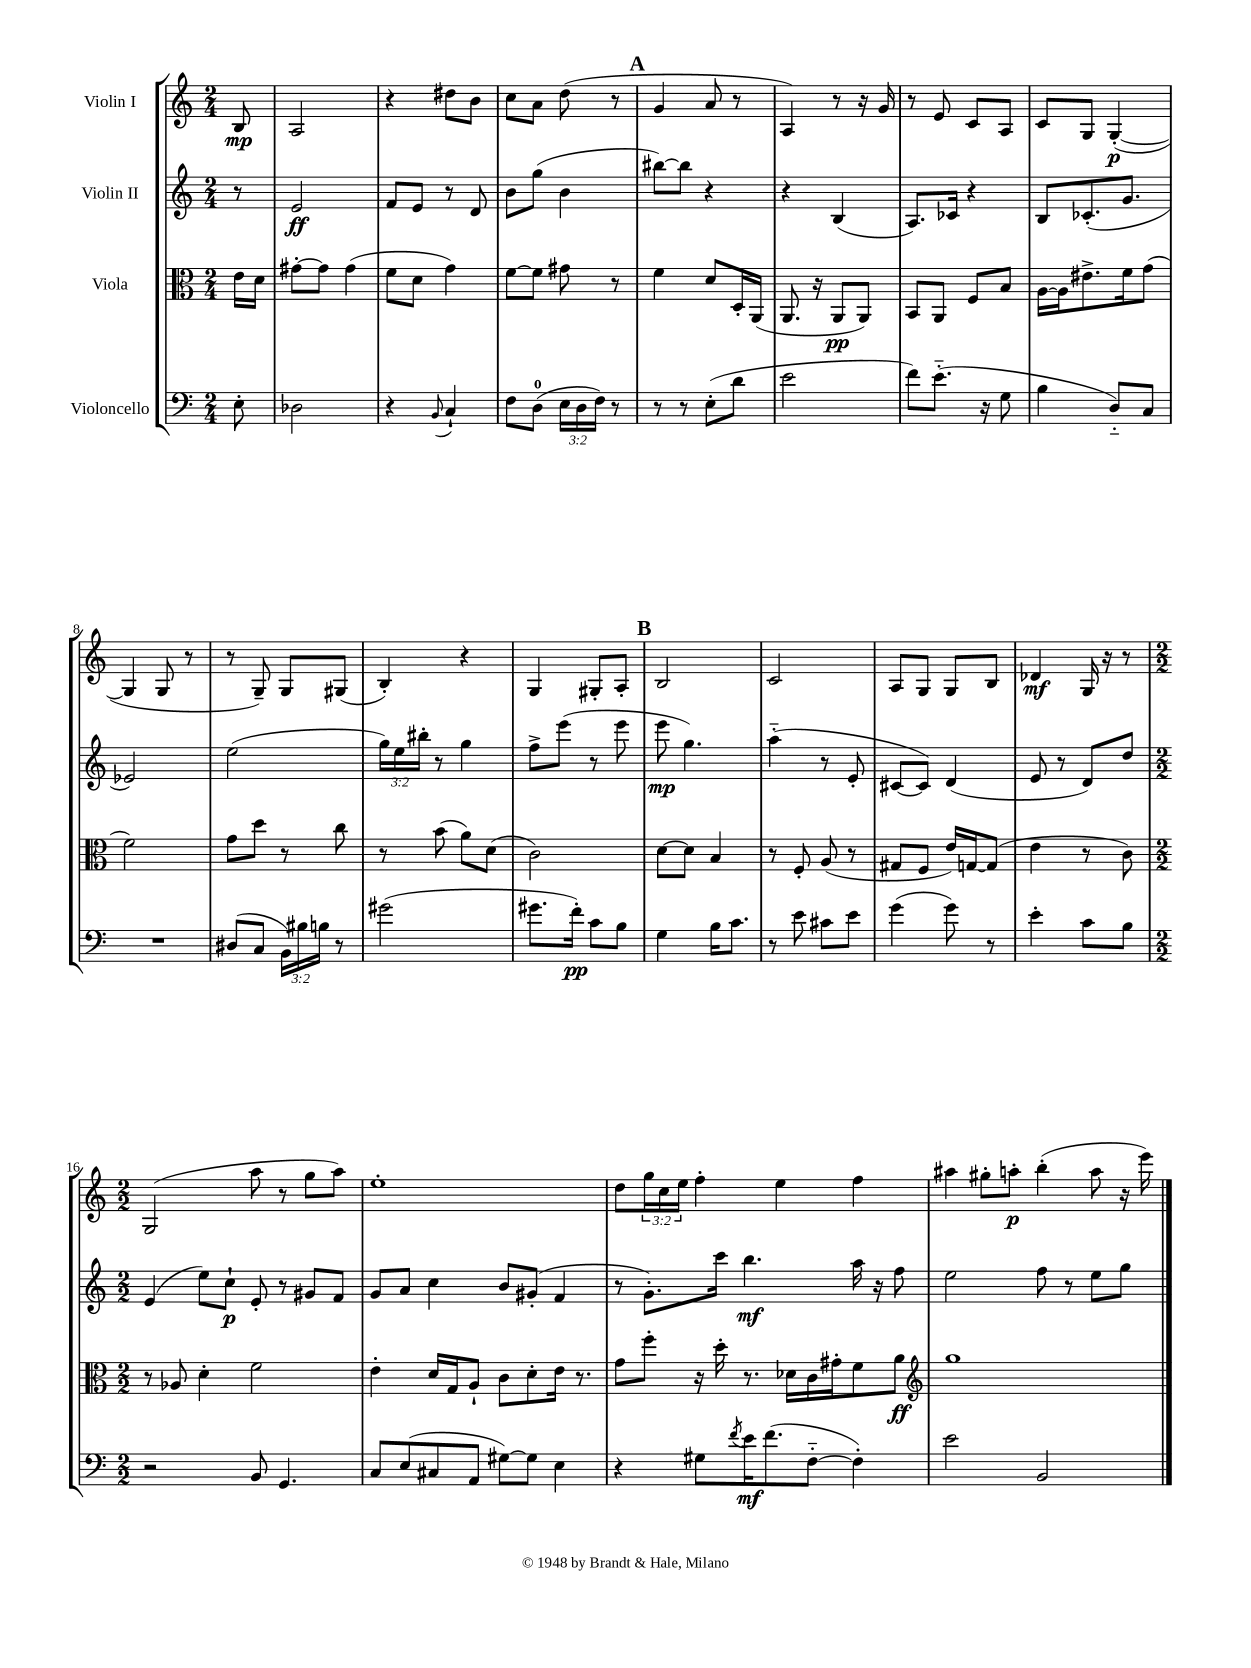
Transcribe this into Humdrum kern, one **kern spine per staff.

**kern	**dynam	**kern	**dynam	**kern	**dynam	**kern	**dynam
*part4	*part4	*part3	*part3	*part2	*part2	*part1	*part1
*staff4	*staff4	*staff3	*staff3	*staff2	*staff2	*staff1	*staff1
*I"Violoncello	*	*I"Viola	*	*I"Violin II	*	*I"Violin I	*
*clefF4	*	*clefC3	*	*clefG2	*	*clefG2	*
*k[]	*	*k[]	*	*k[]	*	*k[]	*
*M2/4	*	*M2/4	*	*M2/4	*	*M2/4	*
=	=	=	=	=	=	=	=
8E'\	.	16e\LL	.	8r	.	8B/	mp
.	.	16d\JJ	.	.	.	.	.
=1	=1	=1	=1	=1	=1	=1	=1
2D-X\	.	[8g#X'\L	.	2e/	ff	2A/	.
.	.	8g#\J]	.	.	.	.	.
.	.	(4g#\	.	.	.	.	.
=2	=2	=2	=2	=2	=2	=2	=2
4r	.	8f\L	.	8f/L	.	4r	.
.	.	8d\J	.	8e/J	.	.	.
8qqBB/	.	.	.	.	.	.	.
4C`/	.	4g\)	.	8r	.	8dd#X\L	.
.	.	.	.	8d/	.	8b\J	.
=3	=3	=3	=3	=3	=3	=3	=3
8F\L	.	[8f\L	.	8b\L	.	8cc\L	.
(8D\J	.	8f\J]	.	(8gg\J	.	8a\J	.
24E\LL	.	8g#X\	.	4b\	.	(8dd\	.
24D\	.	.	.	.	.	.	.
24F\JJ)	.	.	.	.	.	.	.
8r	.	8r	.	.	.	8r	.
!!LO:REH:place=s1:t=A
=4	=4	=4	=4	=4	=4	=4	=4
8r	.	4f\	.	[8bb#X\L)	.	4g/	.
8r	.	.	.	8bb#\J]	.	.	.
(8E'\L	.	8d/L	.	4r	.	8a/	.
8d\J	.	16D'/L	.	.	.	8r	.
.	.	(16AA/JJ	.	.	.	.	.
=5	=5	=5	=5	=5	=5	=5	=5
2e\	.	8.AA/	.	4r	.	4A/)	.
.	.	16r	.	.	.	.	.
.	.	8AA/L	pp	(4B/	.	8r	.
.	.	8AA/J)	.	.	.	16r	.
.	.	.	.	.	.	16g/	.
=6	=6	=6	=6	=6	=6	=6	=6
8f\L)	.	8BB/L	.	8.A/L)	.	8r	.
(8.e\J	.	8AA/J	.	.	.	8e/	.
.	.	.	.	16c-X/Jk	.	.	.
.	.	8F/L	.	4r	.	8c/L	.
16r	.	.	.	.	.	.	.
8G\	.	8B/J	.	.	.	8A/J	.
=7	=7	=7	=7	=7	=7	=7	=7
4B\	.	[16A\LL	.	8B/L	.	8c/L	.
.	.	16A\J]	.	.	.	.	.
.	.	8.e#X^\	.	(8.c-X'/	.	8G/J	.
8D/L)	.	.	.	.	.	([4G'/	p
.	.	16f\k	.	8.g/J	.	.	.
8C/J	.	(8g\J	.	.	.	.	.
!!LO:LB:g=z
=8	=8	=8	=8	=8	=8	=8	=8
2r	.	2f\)	.	2e-X/)	.	4G/]	.
.	.	.	.	.	.	8G/	.
.	.	.	.	.	.	8r	.
=9	=9	=9	=9	=9	=9	=9	=9
(8D#X/L	.	8g\L	.	(2ee\	.	8r	.
8C/J	.	8dd\J	.	.	.	8G~/)	.
24BB\LL)	.	8r	.	.	.	8G/L	.
24B#X\	.	.	.	.	.	.	.
24Bn\JJ	.	.	.	.	.	.	.
8r	.	8cc\	.	.	.	(8G#X/J	.
=10	=10	=10	=10	=10	=10	=10	=10
(2g#X\	.	8r	.	24gg\LL)	.	4B'/)	.
.	.	.	.	24ee\	.	.	.
.	.	.	.	24bb#X'\JJ	.	.	.
.	.	(8b\	.	8r	.	.	.
.	.	8a\L)	.	4gg\	.	4r	.
.	.	(8d\J	.	.	.	.	.
=11	=11	=11	=11	=11	=11	=11	=11
8.g#X\L	.	2c\)	.	8ff^\L	.	4G/	.
.	.	.	.	(8eee\J	.	.	.
16f'\Jk)	pp	.	.	.	.	.	.
8c\L	.	.	.	8r	.	8G#X'/L	.
8B\J	.	.	.	8eee\	.	8A'/J	.
!!LO:REH:place=s1:t=B
=12	=12	=12	=12	=12	=12	=12	=12
4G\	.	[8d\L	.	8eee\	mp	2B/	.
.	.	8d\J]	.	4.gg\)	.	.	.
16B\KL	.	4B/	.	.	.	.	.
8.c\J	.	.	.	.	.	.	.
=13	=13	=13	=13	=13	=13	=13	=13
8r	.	8r	.	(4aa\	.	2c/	.
8e\	.	8F'/	.	.	.	.	.
8c#X\L	.	(8A/	.	8r	.	.	.
8e\J	.	8r	.	8e'/	.	.	.
=14	=14	=14	=14	=14	=14	=14	=14
(4g\	.	8G#X/L	.	[8c#X/L	.	8A/L	.
.	.	8F/J	.	8c#/J])	.	8G/J	.
8g\)	.	16e/LL)	.	(4d/	.	8G/L	.
.	.	[16Gn/J	.	.	.	.	.
8r	.	(8G/J]	.	.	.	8B/J	.
=15	=15	=15	=15	=15	=15	=15	=15
4e'\	.	4e\	.	8e/	.	4d-X/	mf
.	.	.	.	8r	.	.	.
8c\L	.	8r	.	8d/L)	.	16G/	.
.	.	.	.	.	.	16r	.
8B\J	.	8c\)	.	8dd/J	.	8r	.
!!LO:LB:g=z
=16	=16	=16	=16	=16	=16	=16	=16
*M2/2	*	*M2/2	*	*M2/2	*	*M2/2	*
2r	.	8r	.	(4e/	.	(2G/	.
.	.	8A-X/	.	.	.	.	.
.	.	4d'\	.	8ee\L)	.	.	.
.	.	.	.	8cc`\J	p	.	.
8BB/	.	2f\	.	8e'/	.	8aa\	.
4.GG/	.	.	.	8r	.	8r	.
.	.	.	.	8g#X/L	.	8gg\L	.
.	.	.	.	8f/J	.	8aa\J)	.
=17	=17	=17	=17	=17	=17	=17	=17
8C/L	.	4e'\	.	8g/L	.	1ee'	.
(8E/	.	.	.	8a/J	.	.	.
8C#X/	.	16d/LL	.	4cc\	.	.	.
.	.	16G/J	.	.	.	.	.
8AA/J	.	8A`/J	.	.	.	.	.
[8G#X\L)	.	8c\L	.	8b/L	.	.	.
8G#\J]	.	8d'\	.	(8g#X'/J	.	.	.
4E\	.	16e\Jk	.	4f/	.	.	.
.	.	8.r	.	.	.	.	.
=18	=18	=18	=18	=18	=18	=18	=18
4r	.	8g\L	.	8r	.	8dd\L	.
.	.	8ff'\J	.	8.g'\L)	.	24gg\L	.
.	.	.	.	.	.	24cc\	.
.	.	.	.	.	.	24ee\JJ	.
8G#X\L	.	16r	.	.	.	4ff'\	.
.	.	16dd'\	.	16ccc\Jk	.	.	.
8qf/	.	.	.	.	.	.	.
16e\K	mf	8.r	.	4.bb\	mf	.	.
(8.f\	.	.	.	.	.	.	.
.	.	.	.	.	.	4ee\	.
.	.	16d-X\LL	.	.	.	.	.
[8F\J	.	16c\	.	.	.	.	.
.	.	16g#X'\J	.	.	.	.	.
4F'\])	.	8f\	.	16aa\	.	4ff\	.
.	.	.	.	16r	.	.	.
.	.	8a\J	ff	8ff\	.	.	.
=19	=19	=19	=19	=19	=19	=19	=19
*	*	*clefG2	*	*	*	*	*
2e\	.	1gg	.	2ee\	.	4aa#X\	.
.	.	.	.	.	.	8gg#X'\L	.
.	.	.	.	.	.	8aan'\J	p
2BB/	.	.	.	8ff\	.	(4bb'\	.
.	.	.	.	8r	.	.	.
.	.	.	.	8ee\L	.	8aa\	.
.	.	.	.	8gg\J	.	16r	.
.	.	.	.	.	.	16eee\)	.
==	==	==	==	==	==	==	==
*-	*-	*-	*-	*-	*-	*-	*-
